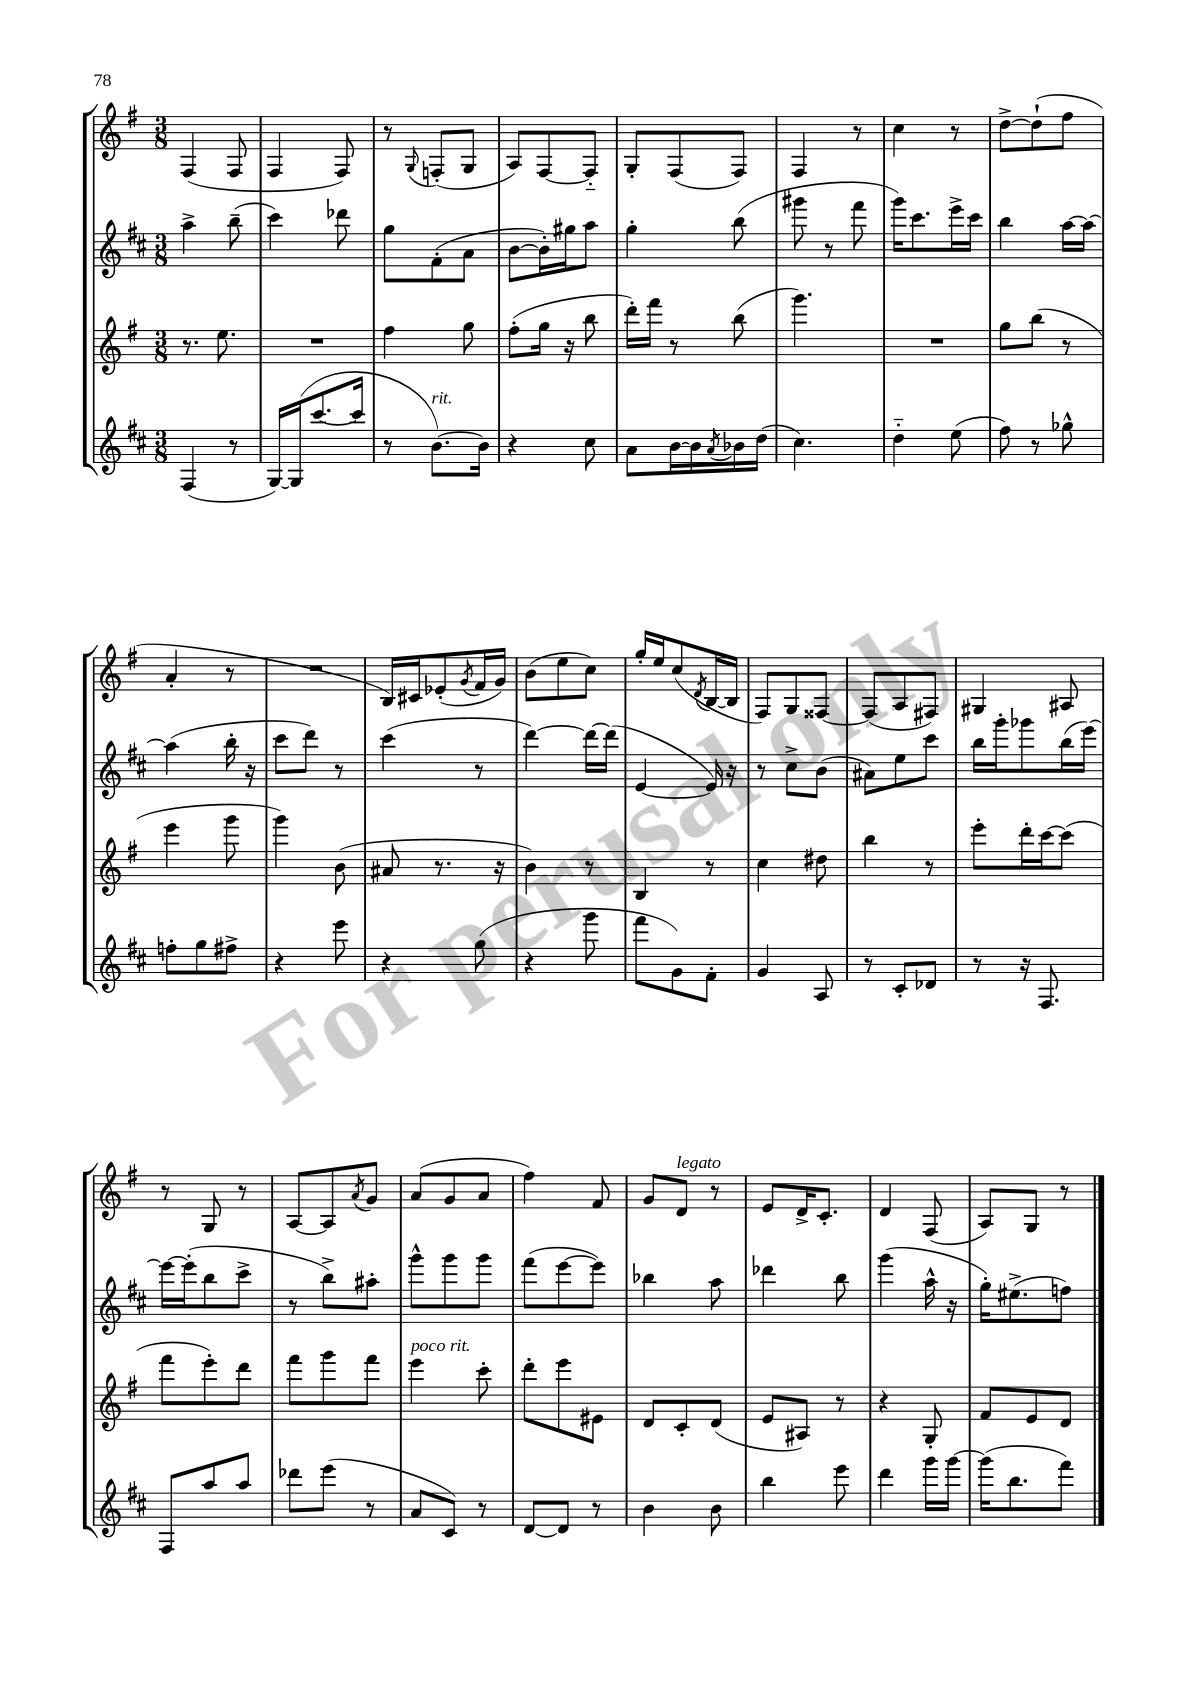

**kern	**kern	**kern	**kern
*staff4	*staff3	*staff2	*staff1
*clefG2	*clefG2	*clefG2	*clefG2
*k[f#c#]	*k[f#]	*k[f#c#]	*k[f#]
*M3/8	*M3/8	*M3/8	*M3/8
(4F#	8.r	4aa^	(4F#
.	8.ee	.	.
8r	.	(8bb~	8F#
=	=	=	=
[16G)	4.r	4ccc#)	4F#
(16G]	.	.	.
[8.ccc#	.	.	.
.	.	8ddd-	8F#)
16ccc#]	.	.	.
=	=	=	=
8r	4ff#	8gg	8r
.	.	.	8qqG
[8.b)	.	(8f#'	(8F'
.	8gg	8a	8G
16b]	.	.	.
=	=	=	=
4r	(8ff#'	[8b	8A)
.	16gg	16b'])	[8F#
.	16r	16gg#	.
8cc#	8bb	8aa	8F#'~]
=	=	=	=
8a	16ddd')	4gg'	8G'
.	16fff#	.	.
[16b	8r	.	(8F#
16b]	.	.	.
8qa	.	.	.
16b-	(8bb	(8bb	8F#)
(16dd	.	.	.
=	=	=	=
4.cc#)	4.ggg)	8ggg#	4F#
.	.	8r	.
.	.	8fff#	8r
=	=	=	=
4dd'~	4.r	16ggg)	4cc
.	.	8.ccc#	.
(8ee	.	16eee^	8r
.	.	16ccc#	.
=	=	=	=
8ff#)	8gg	4bb	[8dd^
8r	(8bb	.	(8dd`]
8gg-^^	8r	[16aa	8ff#
.	.	16aa_	.
=	=	=	=
8ff'	4eee	(4aa]	4a'
8gg	.	.	.
8ff#^	8ggg	16bb'	8r
.	.	16r	.
=	=	=	=
4r	4ggg)	8ccc#	4.r
.	.	8ddd)	.
8eee	(8b	8r	.
=	=	=	=
4r	8a#	(4ccc#	16B)
.	.	.	16c#
.	8.r	.	(8e-'
.	.	.	8qg
(8gg	.	8r	16f#
.	16r	.	16g)
=	=	=	=
4r	4b)	[4ddd)	(8b
.	.	.	8ee
8ggg	8r	16ddd_	8cc)
.	.	(16ddd]	.
=	=	=	=
8fff#	4B	[4e	16gg'
.	.	.	16ee
8g)	.	.	(8cc
.	.	.	8qd
8f#'	8r	16e])	[16B
.	.	16r	16B]
=	=	=	=
4g	4cc	8r	8F#)
.	.	8cc#^	8G
8A	8dd#	(8b	[8F##
=	=	=	=
8r	4bb	8a#)	(8F##]
8c#'	.	8ee	8A
8d-	8r	8ccc#	8F#)
=	=	=	=
8r	8eee'	16bb	4G#
.	.	16ggg'	.
16r	16ddd'	8ggg-	.
8.F#	[16ccc	.	.
.	(8ccc]	(16bb	8A#
.	.	[16eee)	.
=	=	=	=
8F#	8fff#	16eee_	8r
.	.	(16eee']	.
8aa	8eee')	8bb	8G
8aa	8ddd	8ccc#^	8r
=	=	=	=
8ddd-	8fff#	8r	[8A
(8eee	8ggg	8bb^)	8A]
.	.	.	8qa
8r	8fff#	8aa#'	8g
=	=	=	=
8a	4eee	8ggg^^	(8a
8c#)	.	8ggg	8g
8r	8ccc'	8ggg	8a
=	=	=	=
[8d	8ddd'	(8fff#	4ff#)
8d]	8eee	[8eee	.
8r	8e#	8eee])	8f#
=	=	=	=
4b	8d	4bb-	8g
.	8c'	.	8d
8b	(8d	8aa	8r
=	=	=	=
4bb	8e	4ddd-	8e
.	8A#)	.	16d^
.	.	.	8.c'
8eee	8r	8bb	.
=	=	=	=
4ddd	4r	(4ggg	4d
16ggg	8G'	16aa^^	(8F#
[16ggg	.	16r	.
=	=	=	=
(16ggg]	8f#	16gg')	8A)
8.bb	.	(8.ee#^	.
.	8e	.	8G
8fff#)	8d	8ff)	8r
==	==	==	==
*-	*-	*-	*-
